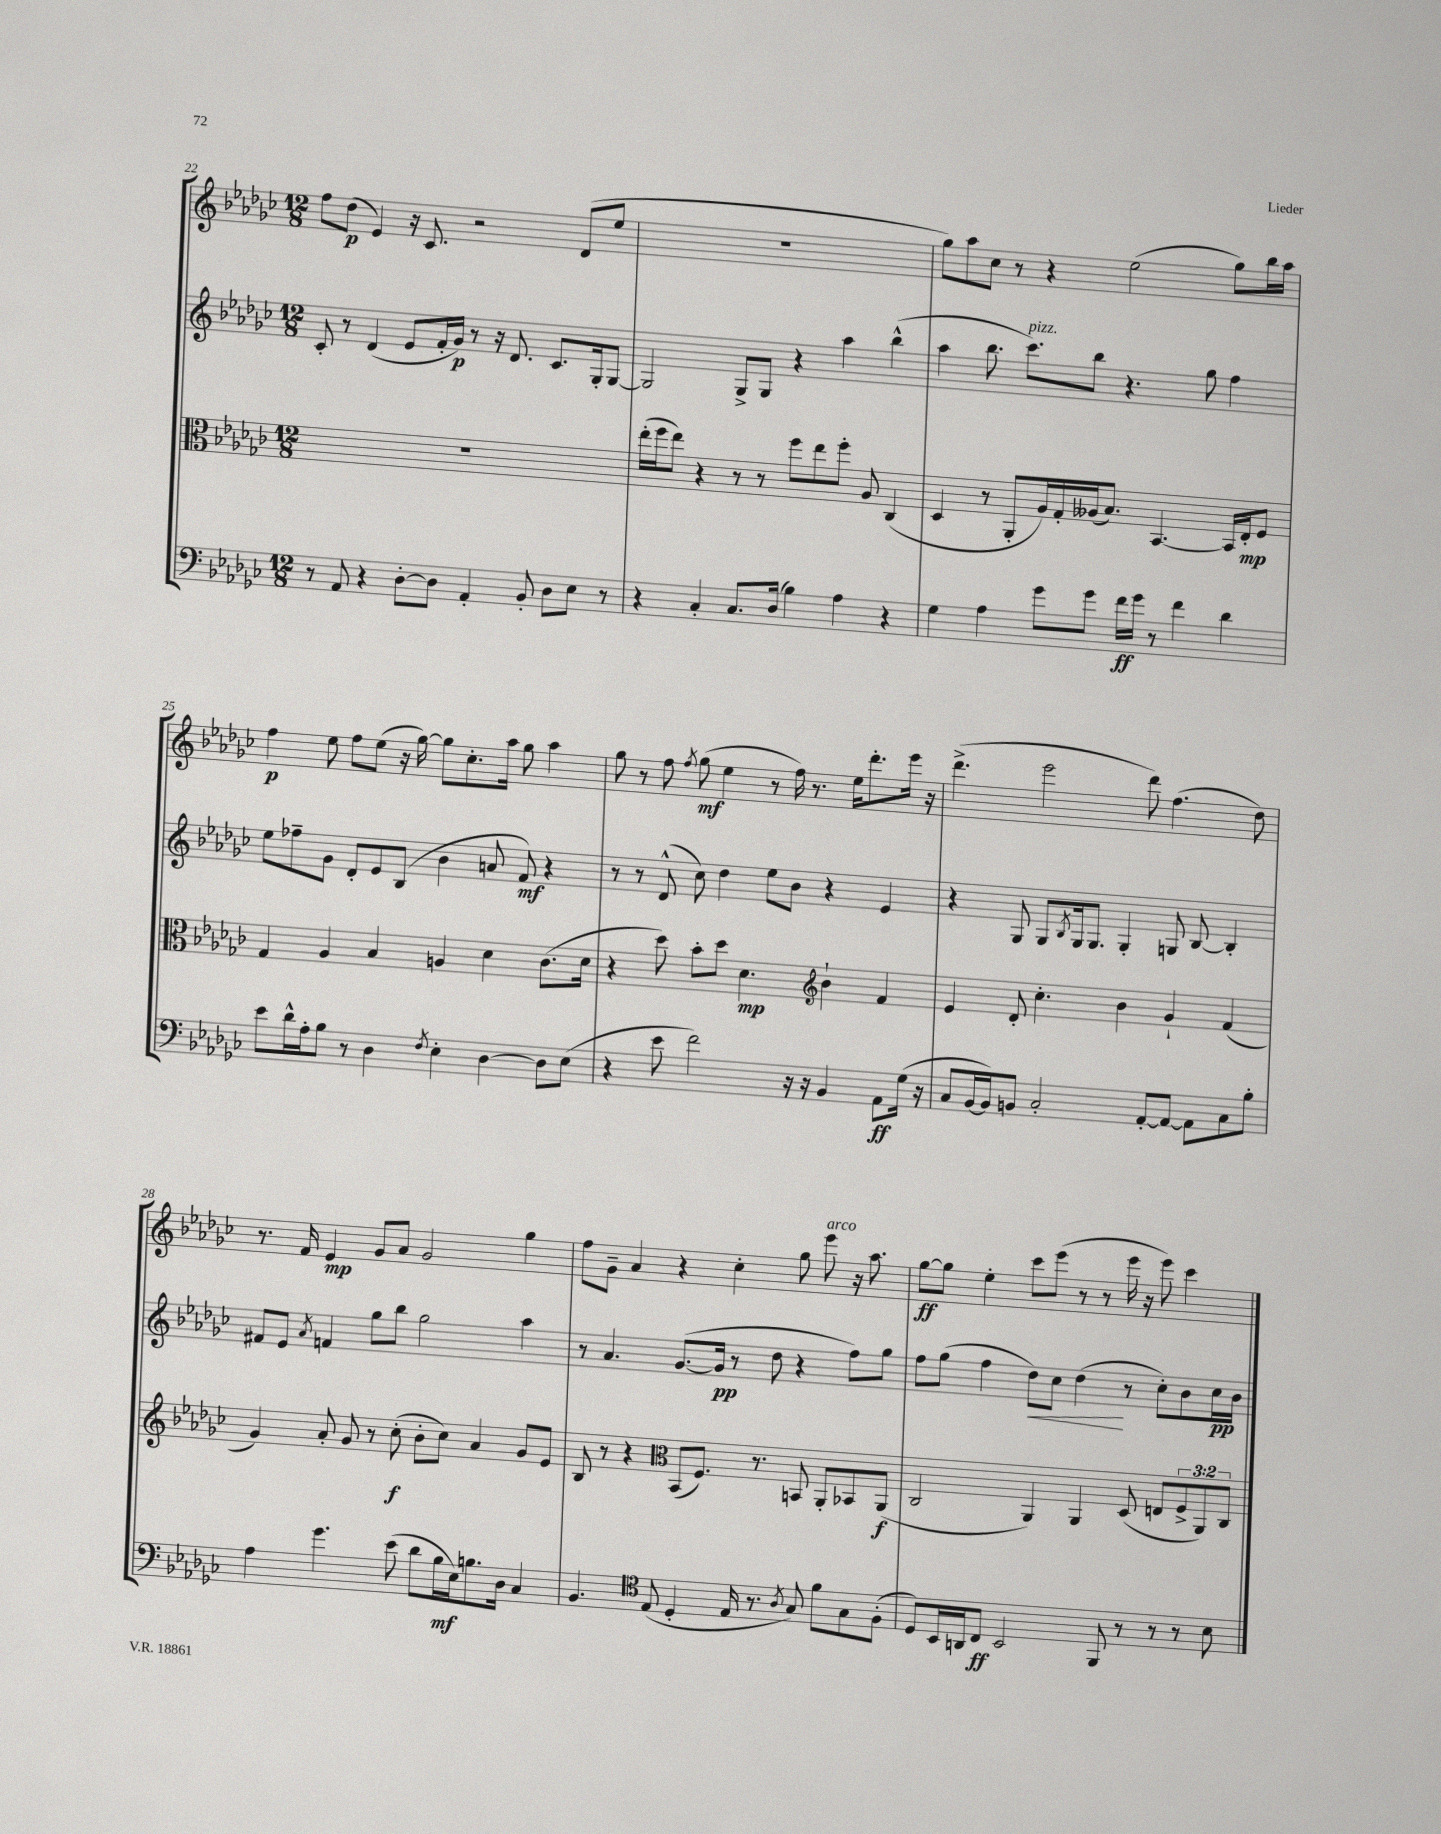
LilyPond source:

<<
\new StaffGroup <<
\new Staff = "s0" {
    \clef treble \key ges \major \numericTimeSignature \time 12/8
    f''8 des''8\p( ees'4) r16 ces'8. r2 des'8( ees''8 |
    R1. |
    ges''8) aes''8 ces''8 r8 r4 ees''2( ges''8) bes''16 aes''16 |
    f''4\p ees''8 f''8 ees''8( r16 ges''16~) ges''8 ces''8.-. aes''16 ges''8 aes''4 |
    ges''8 r8 f''8 \acciaccatura { f''8 } ges''8\mf( ees''4 r8 f''16) r8. ees''16 des'''8.-. ees'''16 r16 |
    des'''4.->( ees'''2 des'''8) f''4.( des''8) |
    r8. f'16 ees'4\mp ges'8 aes'8 ges'2 ges''4 |
    f''8 ges'8-- aes'4 r4 ces''4-. ges''8 ees'''8^\markup { \italic "arco" } r16 aes''8. |
    ges''8~\ff ges''8 ees''4-. ces'''8 ees'''8( r8 r8 ees'''16 r16 ees'''8) ces'''4 \bar "|." |
}
\new Staff = "s1" {
    \clef treble \key ges \major \numericTimeSignature \time 12/8
    ces'8-. r8 des'4( ees'8 f'16-. ges'16\p) r8 r16 des'8. ces'8. ges16-. ges8~ |
    ges2 ges8-> ges8 r4 aes''4 bes''4-^( |
    aes''4 bes''8. ces'''8.^\markup { \italic "pizz." }) bes''8 r4. ges''8 f''4 |
    ees''8 fes''8-- ges'8 des'8-. ees'8 bes8( bes'4 a'8 f'8\mf) r4 |
    r8 r8 des'8-^( ces''8) des''4 ees''8 bes'8 r4 ees'4 |
    r4 ges8 ges8 \acciaccatura { bes8 } ges16 ges8. ges4-. g8 bes8~ bes4-. |
    fis'8 ees'8 \acciaccatura { aes'8 } f'4 ges''8 bes''8 ges''2 aes''4 |
    r8 aes'4. ges'8.~( ges'16\pp r8 des''8 r4 f''8) ges''8 |
    f''8 ges''8( f''4 des''8\<) ces''8 des''4\!( r8 ces''8-.) bes'8 ces''16\pp bes'16 \bar "|." |
}
\new Staff = "s2" {
    \clef alto \key ges \major \numericTimeSignature \time 12/8 \override Staff.TupletNumber.text = #tuplet-number::calc-fraction-text
    R1. |
    ees''16-.( f''16 ees''8) r4 r8 r8 f''8 ees''8 f''8-. aes8 ces4( |
    des4 r8 aes,8-. aes16) ges16-. aeses16( bes8.) bes,4.~ bes,16 ees16-.\mp f8 |
    ges4 aes4 bes4 a4 des'4 ces'8.( des'16 |
    r4 des''8) bes'8-. des''8 des'4.\mp \clef treble bes'4-! f'4 |
    ees'4 des'8-. ces''4.-. bes'4 ges'4-! f'4( |
    ges'4) aes'8-. ges'8 r8 ces''8-.\f( bes'8-. ces''8) aes'4 ges'8 ees'8 |
    bes8 r8 r4 \clef alto bes,8( f8.) r8. b,8 aes,8-. bes,8 aes,8\f( |
    ces2 aes,4) aes,4 des8( e8 \tuplet 3/2 { f8-> aes,8) ces8 } \bar "|." |
}
\new Staff = "s3" {
    \clef bass \key ges \major \numericTimeSignature \time 12/8
    r8 aes,8 r4 des8~-. des8 aes,4-. bes,8-. des8 ees8 r8 |
    r4 ces4-. ces8. des16( bes4) aes4 r4 |
    ges4 aes4 ges'8 ges'8 f'16\ff ges'16 r8 f'4 des'4 |
    ees'8 des'16-^ aes16-. bes8 r8 des4 \acciaccatura { f8 } ees4-. des4~ des8 ees8( |
    r4 ees'8 f'2) r16 r16 bes,4 aes,8\ff ges16( r16 |
    ces8 bes,16~ bes,16) b,8 ces2-. aes,8~-. aes,8~ aes,8 ces8 bes8-. |
    aes4 ges'4. ees'8( des'8 bes16\mf ees16) b8. des16 ces4 |
    bes,4. \clef tenor ees8( des4-. ees16 r8. \acciaccatura { aes8 } ges8) f'8 ges8 f8-.( |
    des8) bes,16 a,16 ces8\ff bes,2 f,8 r8 r8 r8 bes8 \bar "|." |
}
>>
>>
\layout { \context { \Score currentBarNumber = #22 } }
